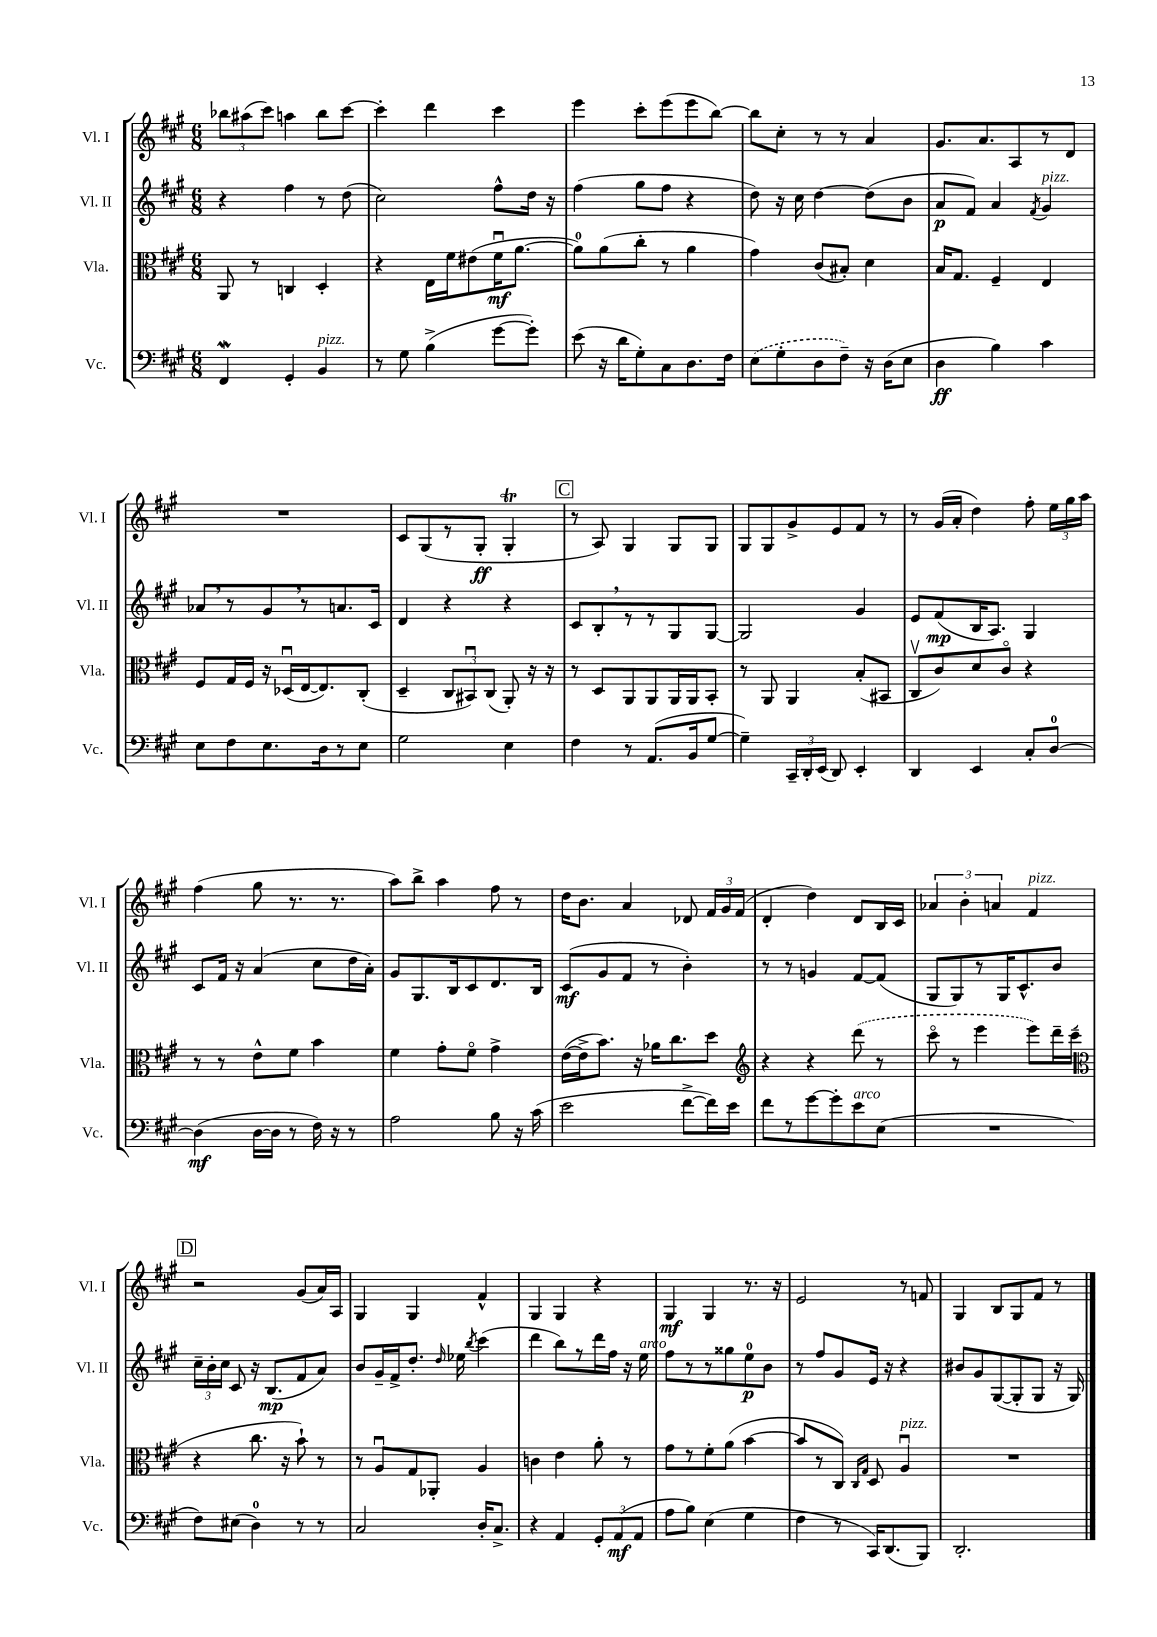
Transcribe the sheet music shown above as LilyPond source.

<<
\new StaffGroup <<
\new Staff = "s0" \with { instrumentName = "Vl. I" shortInstrumentName = "Vl. I" } {
    \clef treble \key a \major \numericTimeSignature \time 6/8
    \autoBeamOff \tuplet 3/2 { bes''8[ ais''8( cis'''8]) } a''4 bes''8[ cis'''8]~ |
    cis'''4-. d'''4 cis'''4 |
    e'''4 cis'''8[-. e'''8( e'''8 b''8]~) |
    b''8[ cis''8]-. r8 r8 a'4 |
    gis'8.[ a'8. a8 r8 d'8] |
    R2. |
    cis'8[ gis8( r8 gis8]-.\ff gis4-.\trill |
    \mark \markup { \box "C" } r8 a8) gis4 gis8[ gis8] |
    gis8[ gis8 gis'8-> e'8 fis'8] r8 |
    r8 gis'16[( a'16]-. d''4) fis''8-. \tuplet 3/2 { e''16[ gis''16 a''16] } |
    fis''4( gis''8 r8. r8. |
    a''8[) b''8]-> a''4 fis''8 r8 |
    d''16[ b'8.] a'4 des'8 \tuplet 3/2 { fis'16[ gis'16 fis'16]( } |
    d'4-. d''4) d'8[ b16 cis'16] |
    \tuplet 3/2 { aes'4 b'4-. a'4 } fis'4^\markup { \italic "pizz." } |
    \mark \markup { \box "D" } r2 gis'8[( a'16) a16] |
    gis4 gis4 fis'4-^ |
    gis4 gis4 r4 |
    gis4\mf gis4 r8. r16 |
    e'2 r8 f'8 |
    gis4 b8[ gis8 fis'8] r8 \bar "|." |
}
\new Staff = "s1" \with { instrumentName = "Vl. II" shortInstrumentName = "Vl. II" } {
    \clef treble \key a \major \numericTimeSignature \time 6/8
    \autoBeamOff r4 fis''4 r8 d''8( |
    cis''2) fis''8[-^ d''16] r16 |
    fis''4( gis''8[ fis''8] r4 |
    d''8) r16 cis''16 d''4~ d''8[( b'8] |
    a'8[\p fis'8]) a'4 \acciaccatura { fis'8 } gis'4^\markup { \italic "pizz." } |
    aes'8[ \breathe r8 gis'8 \breathe r8 a'8. cis'16] |
    d'4 r4 r4 |
    \mark \markup { \box "C" } cis'8[ b8-. \breathe r8 r8 gis8 gis8]~ |
    gis2 gis'4 |
    e'8[ fis'8\mp( b16 a8.]) gis4 |
    cis'8[ fis'16] r16 a'4( cis''8[ d''16 a'16]-.) |
    gis'8[ gis8. b16 cis'8 d'8. b16] |
    cis'8[\mf( gis'8 fis'8] r8 b'4-.) |
    r8 r8 g'4 fis'8[~ fis'8]( |
    gis8[ gis8) r8 gis16 cis'8.-^ b'8] |
    \mark \markup { \box "D" } \tuplet 3/2 { cis''16[-- b'16-. cis''16] } cis'8 r16 b8.[\mp( fis'8 a'8]) |
    b'8[ gis'16-- fis'16-> d''8.]-. \grace { d''16 } ees''16 \acciaccatura { b''8 } cis'''4( |
    d'''4 b''8[) r8 d'''16 fis''16] r16 e''16^\markup { \italic "arco" } |
    fis''8[ r8 r8 gisis''8 e''8-0\p b'8] |
    r8 fis''8[ gis'8 e'16] r16 r4 |
    bis'8[ gis'8 gis8~( gis8-. gis8] r16 gis16) \bar "|." |
}
\new Staff = "s2" \with { instrumentName = "Vla." shortInstrumentName = "Vla." } {
    \clef alto \key a \major \numericTimeSignature \time 6/8
    \autoBeamOff a,8 r8 c4 d4-. |
    r4 e16[ fis'16 eis'8( fis'16\downbow\mf a'8.]~ |
    a'8[-0) a'8( cis''8]-. r8 a'4 |
    gis'4) cis'8[( bis8]-.) d'4 |
    b16[ gis8.] fis4-- e4 |
    fis8[ gis16 fis16] r16 des16[\downbow( e16~ e8.) cis8]-.( |
    d4-- \tuplet 3/2 { cis8[ bis,8\downbow) cis8]( } a,8-.) r16 r16 |
    \mark \markup { \box "C" } r8 d8[ a,8 a,8 a,16 a,16 b,8]-. |
    r8 a,8 a,4 b8[-.( bis,8] |
    cis8[\upbow cis'8) d'8 cis'8]\flageolet r4 |
    r8 r8 e'8[-^ fis'8] b'4 |
    fis'4 gis'8[-. fis'8]\flageolet gis'4-> |
    e'16[~( e'16-> b'8.]) r16 aes'16[ cis''8. d''8] |
    \clef treble r4 r4 \once \slurDashed d'''8( r8 |
    cis'''8\flageolet r8 e'''4 e'''8[) d'''16-- cis'''16]--( |
    \mark \markup { \box "D" } \clef alto r4 cis''8. r16 b'8-!) r8 |
    r8 a8[\downbow gis8 aes,8]-. a4 |
    c'4 e'4 a'8-. r8 |
    gis'8[ r8 fis'8-. a'8]( b'4~ |
    b'8[ r8 cis8]) \grace { cis16[ gis16] } d8 a4\downbow^\markup { \italic "pizz." } |
    R2. \bar "|." |
}
\new Staff = "s3" \with { instrumentName = "Vc." shortInstrumentName = "Vc." } {
    \clef bass \key a \major \numericTimeSignature \time 6/8
    \autoBeamOff fis,4\mordent gis,4-. b,4^\markup { \italic "pizz." } |
    r8 gis8 b4->( gis'8[~ gis'8]-.) |
    e'8( r16 d'16[ gis8-.) cis8 d8. fis16] |
    \once \slurDashed e8[( gis8-. d8 fis8]--) r16 d16[( e8] |
    d4\ff b4) cis'4 |
    e8[ fis8 e8. d16 r8 e8] |
    gis2 e4 |
    \mark \markup { \box "C" } fis4 r8 a,8.[( b,16 gis8]~ |
    gis4--) \tuplet 3/2 { cis,16[-- d,16-. e,16]( } d,8) e,4-. |
    d,4 e,4 cis8[-. d8]-0~ |
    d4\mf( d16[~ d16] r8 fis16) r16 r8 |
    a2 b8 r16 cis'16( |
    e'2 fis'8[~-> fis'16) e'16] |
    fis'8[ r8 gis'8~ gis'8-. e'8^\markup { \italic "arco" } e8]( |
    R2. |
    \mark \markup { \box "D" } fis8[) eis8]( d4-0) r8 r8 |
    cis2 d16[-. cis8.]-> |
    r4 a,4 \tuplet 3/2 { gis,8[-. a,8\mf( a,8] } |
    a8[ b8]) e4( gis4 |
    fis4 r8 cis,16[) d,8.( b,,8]) |
    d,2.-. \bar "|." |
}
>>
>>
\layout { \context { \Score \remove "Bar_number_engraver" } }
